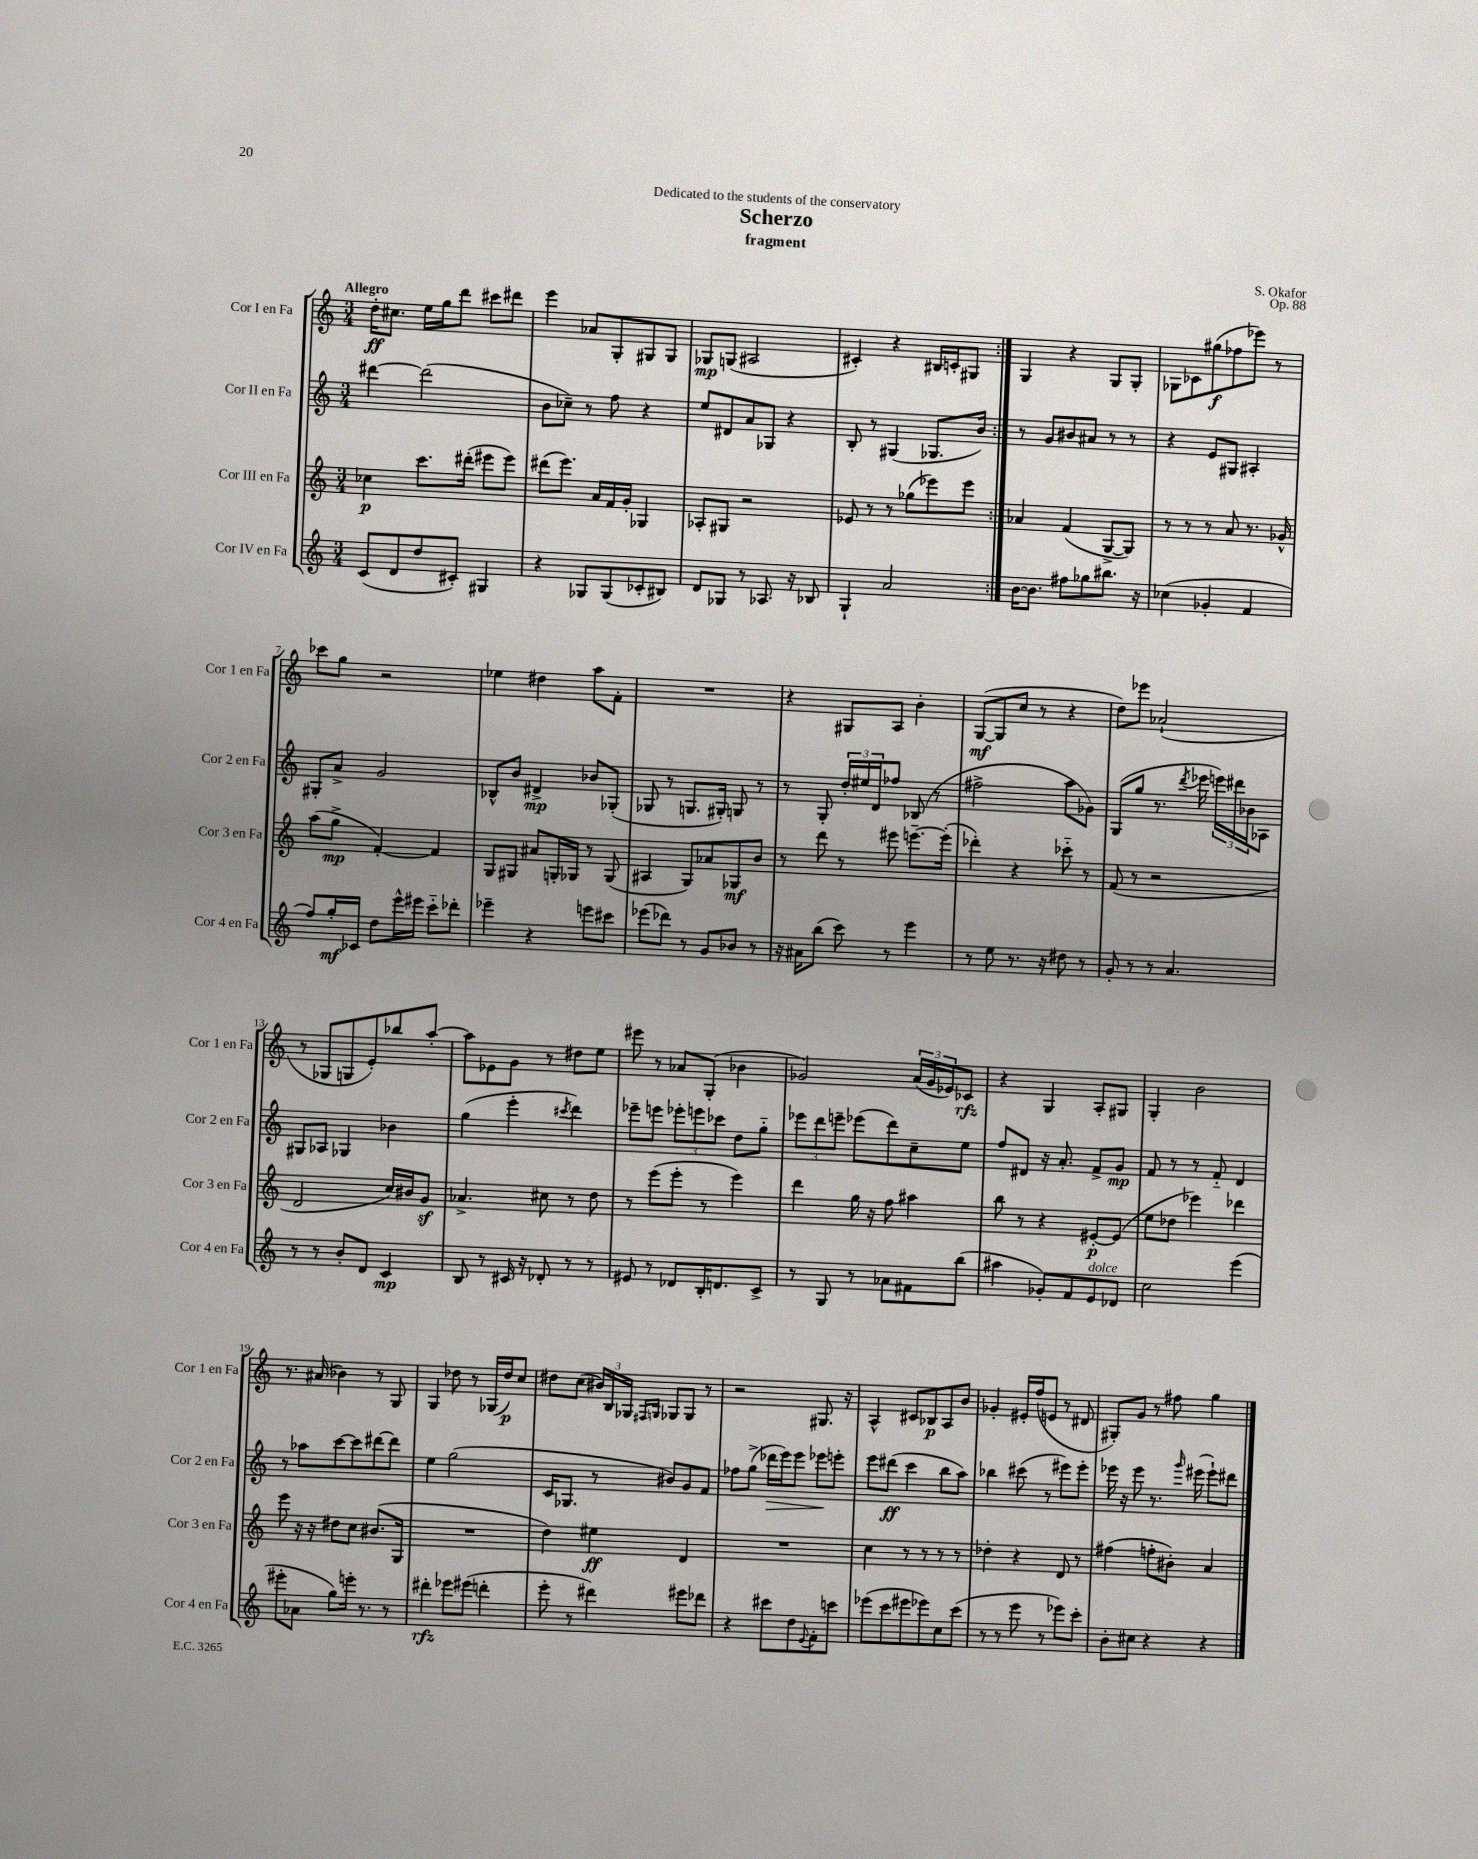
\header { title = "Scherzo" composer = "S. Okafor" subtitle = "fragment" dedication = "Dedicated to the students of the conservatory" opus = "Op. 88" }
<<
\new StaffGroup <<
\new Staff = "s0" \with { instrumentName = "Cor I en Fa" shortInstrumentName = "Cor 1 en Fa" } {
    \clef treble \key c \major \numericTimeSignature \time 3/4 \tempo "Allegro"
    \repeat volta 2 { d''16-.\ff cis''8. e''16 g''16 d'''8 cis'''8 dis'''8 |
    e'''4 aes'8 g8-. gis8 gis8 |
    ges8\mp g8( ais2 |
    cis'4-.) r4 bis16 c'16-. gis8 | }
    g4 r4 g8 g8-. |
    ges8 ces'8 gis''8\f( fes''8 ees'''8) r8 |
    ces'''8 g''8 r2 |
    ees''4 dis''4 a''8 f'8-. |
    R2. |
    r4 gis8 a8 b'4-. |
    g8~\mf( g8 c''8 r8 r4 |
    d''8) ees'''8 aes'2-!( |
    r8 ges8 g8 e'8-.) bes''8 a''8~-. |
    a''8 ees'8 g'8 r8 dis''8 e''8 |
    eis'''8 r8 aes'8 g8-.( bes'4 |
    ges'2) \tuplet 3/2 { a'16( ges'16 ees'16) } ces'8\rfz |
    r4 g4 a8-. gis8 |
    g4-. b'2 |
    r8. ais'16( bes'4) r8 g8 |
    g4 des''8 r8 ges16( des''16\p) c''8 |
    dis''8 c''8( \tuplet 3/2 { bis'16) b16 ges16 } \grace { fis16 g16 } ges8 ges8 r8 |
    r2 gis8. r16 |
    a4-^ cis'8 bes8\p a8 b'8 |
    ges'4-. eis'16-. f''16( e'8 r8 dis'8 |
    gis8-.) g'8 r8 fis''8 g''4 \bar "|." |
}
\new Staff = "s1" \with { instrumentName = "Cor II en Fa" shortInstrumentName = "Cor 2 en Fa" } {
    \clef treble \key c \major \numericTimeSignature \time 3/4
    \repeat volta 2 { dis'''4~ dis'''2( |
    b'8 ces''8--) r8 f''8 r4 |
    e''8 dis'8 a'8 ges8 r4 |
    b8-. r8 gis4( ges8. b'16) | }
    r8 g'8 bis'8 ais'8 r8 r8 |
    r4 e'8 gis8 ais4-. |
    gis8-. a'8-> g'2 |
    bes8-^ b'8 dis'4->\mp bes'8 ges8-.( |
    ges8 r8 g8. gis16-.) g8 r8 |
    r8 g8-. \tuplet 3/2 { d''16-. eis''16 d'16 } fes''8 bes8( r8 |
    fis''2-> a''8 ges'8) |
    g8( g''8 r8. \acciaccatura { d'''8 } ees'''16 \tuplet 3/2 { e'''16) dis'''16 bes'16 } aes8 |
    gis8 aes8 ges4 bes'4 |
    g''4( e'''4-. \acciaccatura { cis'''8 } d'''4) |
    ees'''8-- e'''8 \tuplet 3/2 { ees'''8-. e'''8 ces'''8 } d''8 g''8-_ |
    \tuplet 3/2 { ees'''8 d'''8 e'''8-- } ees'''8( d'''8) c''8-- e''8 |
    f''8 dis'8 r16 a'8.-. f'8-> g'8\mp |
    f'8 r8 r8 f'8-_ d'4 |
    r8 aes''8 c'''8~ c'''8 dis'''8~ dis'''8 |
    e''4 g''2( |
    c'16 ges8. r8 bis'8) g'8 f'8 |
    fes''8 g''8->( des'''16\> e'''16) e'''8 ees'''8\! e'''8-. |
    e'''8 dis'''8\ff( c'''4 b''8 a''8) |
    bes''4 cis'''8( r8 eis'''8) eis'''8-. |
    ees'''16 r16 ees'''8 r8. \grace { g'''16 } eis'''16( eis'''8-!) dis'''8 \bar "|." |
}
\new Staff = "s2" \with { instrumentName = "Cor III en Fa" shortInstrumentName = "Cor 3 en Fa" } {
    \clef treble \key c \major \numericTimeSignature \time 3/4
    \repeat volta 2 { ces''4\p c'''8. dis'''16-.( eis'''8 eis'''8) |
    dis'''8( e'''8.) a'16 f'16 g'16-. ges4 |
    aes8-. gis8 r2 |
    ees'8 r8 r8 ges''8( ees'''8) ees'''8 | }
    aes'4 f'4( g8~-> g8) |
    r8 r8 r8 a'8 r8. ges'16-^ |
    a''8( g''8->\mp f'4~-.) f'4 |
    g8 gis8 ais'8 g16-. ges16 r8 ges8( |
    ais4 g8) aes'8 ges8\mf b'8 |
    r8 d'''8 r8 eis'''8 e'''8.~-- e'''16-.( |
    des'''4-.) r4 ces'''8-_ r8 |
    f'8( r8 r2 |
    d'2 c''16) bis'16 g'8\sf |
    aes'4.-> cis''8 r8 d''8 |
    r8 e'''8( e'''8-. r8 e'''4) |
    d'''4 g''16 r16 f''8 ais''4 |
    b''8 r8 r4 eis'8~-.\p eis'8( |
    e''8 des''8 ees'''4) des'''4 |
    e'''8 r16 r16 dis''8 c''8 bis'8.( g16 |
    R2. |
    d''4) eis''4\ff d'4 |
    R2. |
    c''4 r8 r8 r8 r8 |
    des''4-. r4 d'8 r8 |
    fis''4( f''8-. bis'8-.) a'4 \bar "|." |
}
\new Staff = "s3" \with { instrumentName = "Cor IV en Fa" shortInstrumentName = "Cor 4 en Fa" } {
    \clef treble \key c \major \numericTimeSignature \time 3/4
    \repeat volta 2 { c'8( d'8 d''8 cis'8-.) gis4 |
    r4 ges8 ges8( ces'8-. bis8) |
    d'8 ges8 r8 aes8. r16 bes8 |
    g4-! a'2 | }
    b'16~ b'8. fis''8 ges''8 bis''8. r16 |
    ces''4( ges'4-. f'4 |
    f''8) g''16-.\mf ces'16 d''8 e'''16-^ eis'''16 c'''8-_ des'''8-. |
    ees'''4-- r4 e'''8 cis'''8 |
    ees'''8( des'''8) r8 g'8 bes'8 r8 |
    r16 ais'16 b''8( c'''8) r8 e'''4 |
    r8 e''8 r8. r16 dis''8 r8 |
    g'8-. r8 r8 a'4. |
    r8 r8 b'8-. d'8 c'4\mp |
    b8 r8 cis'16 r16 des'8-. r8 r8 |
    eis'8 r8 des'8 b16-. d'8. c'8-> |
    r8 g8 r8 aes'8 fis'8 b''8( |
    ais''4 ges'8-.) f'8 e'8^\markup { \italic "dolce" } des'8 |
    c''2 e'''4( |
    eis'''8-. aes'8 g''8) e'''16-. r8. r8 |
    dis'''4-.\rfz ees'''8 eis'''8( d'''4-. |
    e'''8-. r8 dis'''4) eis'''8 des'''8 |
    r4 cis'''8 d''8 \appoggiatura { e'8 } f'8-. c'''8 |
    ees'''8( c'''8 eis'''8 ees'''8) c''8 c'''8( |
    r8 r8 e'''8 r8 ees'''8) c'''8-. |
    b'8-. cis''8 r4 r4 \bar "|." |
}
>>
>>
